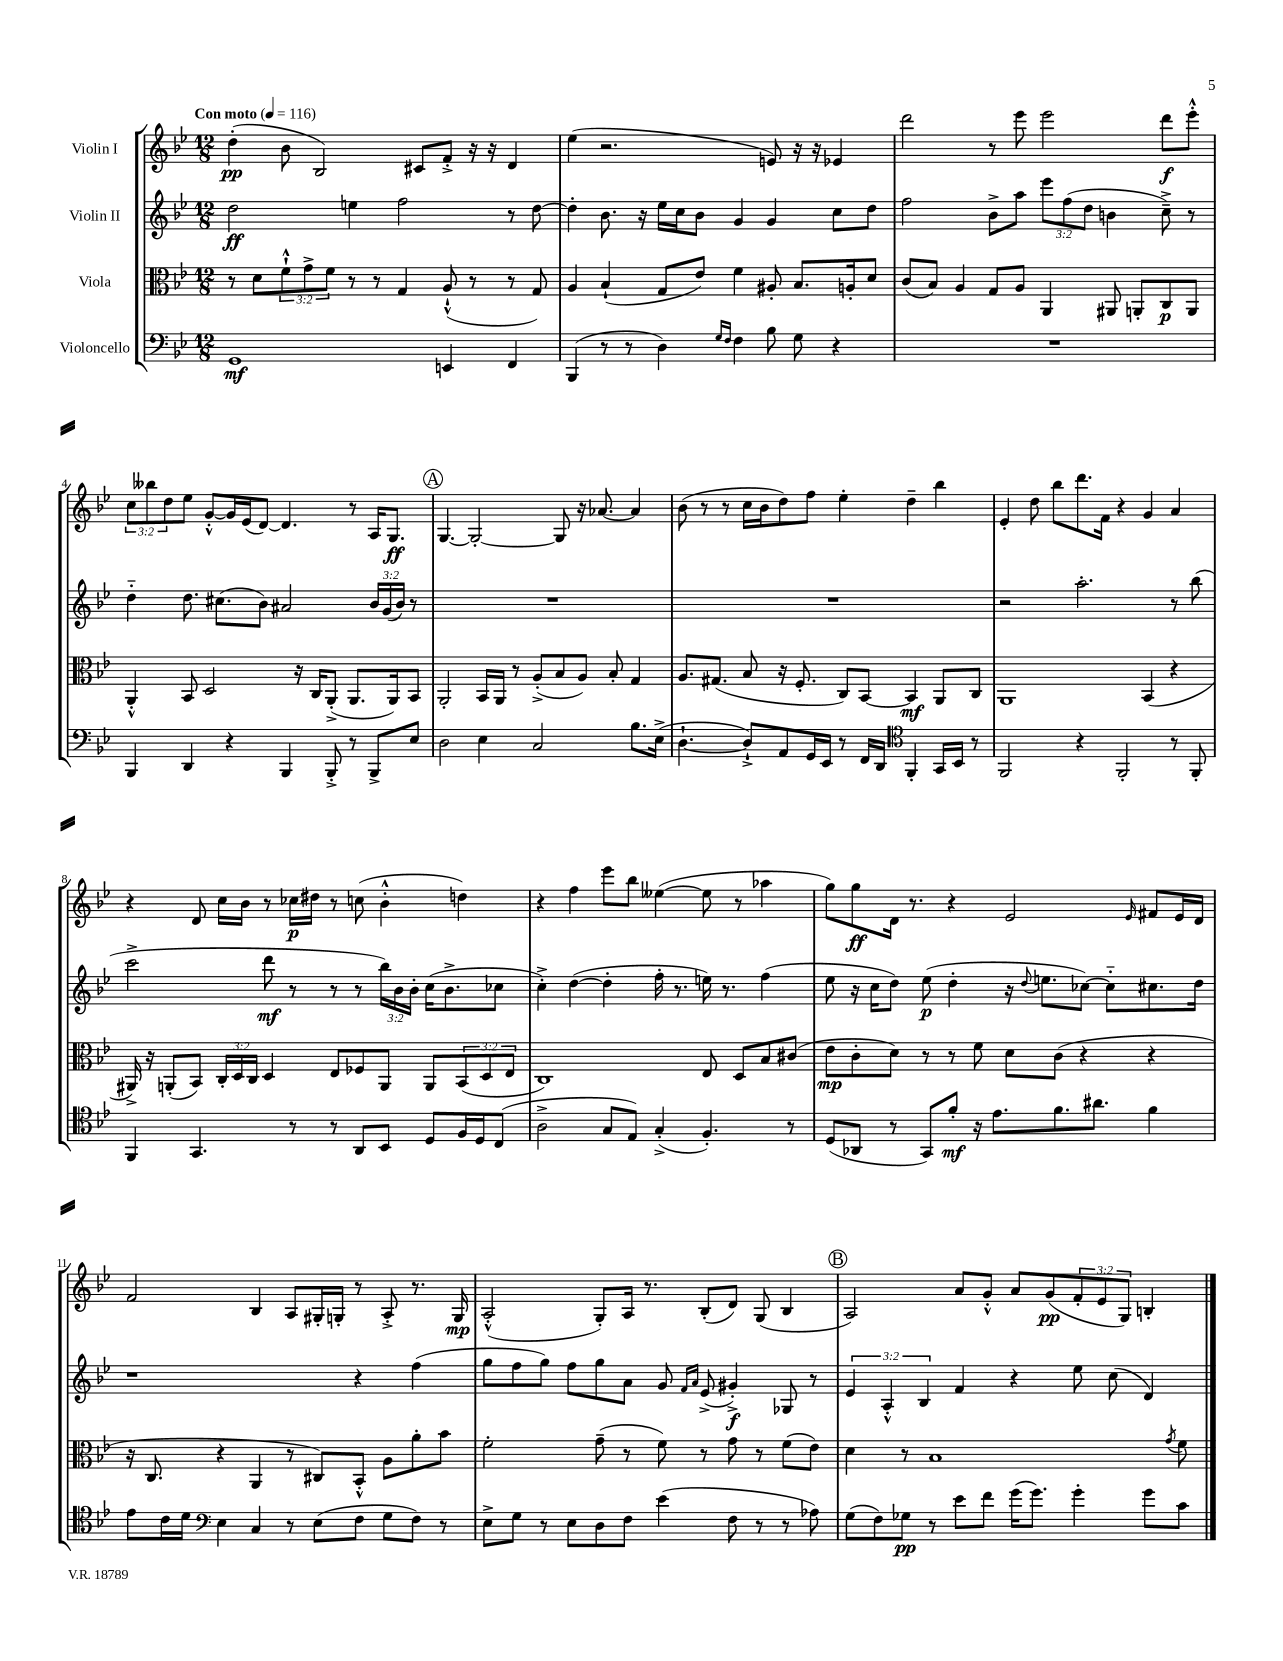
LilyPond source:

<<
\new StaffGroup <<
\new Staff = "s0" \with { instrumentName = "Violin I" } {
    \clef treble \key bes \major \numericTimeSignature \time 12/8 \override Staff.TupletNumber.text = #tuplet-number::calc-fraction-text \tempo "Con moto" 4 = 116
    d''4-.\pp( bes'8 bes2) cis'8 f'8-.-> r16 r16 d'4 |
    ees''4( r2. e'8) r16 r16 ees'4 |
    d'''2 r8 ees'''8 ees'''2 d'''8\f ees'''8-.-^ |
    \tuplet 3/2 { c''8 beses''8 d''8 } ees''8 g'8~-.-^ g'16 ees'16( d'8~) d'4. r8 a16 g8.\ff |
    \mark \markup { \circle "A" } g4.~ g2~-. g8 r16 aes'8.~ aes'4 |
    bes'8( r8 r8 c''16 bes'16 d''8) f''8 ees''4-. d''4-- bes''4 |
    ees'4-. d''8 bes''8 d'''8. f'16 r4 g'4 a'4 |
    r4 d'8 c''16 bes'16 r8 ces''16\p dis''16 r8 c''8( bes'4-.-^ d''4) |
    r4 f''4 ees'''8 bes''8 eeses''4~( eeses''8 r8 aes''4 |
    g''8) g''8\ff d'16 r8. r4 ees'2 \grace { ees'16 } fis'8 ees'16 d'16 |
    f'2 bes4 a8 gis16-. g16-. r8 a8-.-> r8. g16\mp |
    a2-.-^( g8-.) a16 r8. bes8-.( d'8) g8( bes4 |
    \mark \markup { \circle "B" } a2) a'8 g'8-.-^ a'8 g'8\pp( \tuplet 3/2 { f'8-. ees'8 g8) } b4-. \bar "|." |
}
\new Staff = "s1" \with { instrumentName = "Violin II" } {
    \clef treble \key bes \major \numericTimeSignature \time 12/8 \override Staff.TupletNumber.text = #tuplet-number::calc-fraction-text
    d''2\ff e''4 f''2 r8 d''8~ |
    d''4-. bes'8. r16 ees''16 c''16 bes'8 g'4 g'4 c''8 d''8 |
    f''2 bes'8-> a''8 \tuplet 3/2 { ees'''8 f''8( d''8 } b'4 c''8--->) r8 |
    d''4-_ d''8. cis''8.( bes'8) ais'2 \tuplet 3/2 { bes'16 g'16( bes'16) } r8 |
    \mark \markup { \circle "A" } R1. |
    R1. |
    r2 a''2.-. r8 bes''8( |
    c'''2-> d'''8\mf r8 r8 r8 \tuplet 3/2 { bes''16) bes'16 bes'16-. } c''16( bes'8.-> ces''8 |
    c''4-.->) d''4~( d''4-. f''16-. r8. e''16) r8. f''4( |
    ees''8 r16 c''16 d''8) ees''8\p( d''4-. r16 \appoggiatura { d''8 } e''8. ces''8~) ces''8-_ cis''8. d''16 |
    r1 r4 f''4( |
    g''8 f''8 g''8) f''8 g''8 a'8 g'8 \grace { f'16 a'16 } ees'8->( gis'4-.->\f) ges8 r8 |
    \mark \markup { \circle "B" } \tuplet 3/2 { ees'4 a4-.-^ bes4 } f'4 r4 ees''8 c''8( d'4) \bar "|." |
}
\new Staff = "s2" \with { instrumentName = "Viola" } {
    \clef alto \key bes \major \numericTimeSignature \time 12/8 \override Staff.TupletNumber.text = #tuplet-number::calc-fraction-text
    r8 d'8 \tuplet 3/2 { f'8-!-^ g'8-> f'8 } r8 r8 g4 a8-!-^( r8 r8 g8) |
    a4 bes4-!( g8 ees'8) f'4 ais8-. bes8. a16-. d'8 |
    c'8( bes8) a4 g8 a8 a,4 ais,8 a,8-. c8\p a,8 |
    a,4-.-^ bes,8 d2 r16 c16 a,8-.->( a,8. a,16) bes,8 |
    \mark \markup { \circle "A" } a,2-. bes,16 a,16 r8 a8-.->( bes8 a8) bes8-. g4 |
    a8. gis8.( bes8 r16 f8.-. c8) bes,8~ bes,4\mf a,8 c8 |
    a,1 bes,4( r4 |
    ais,16->) r16 a,8-.( bes,8) \tuplet 3/2 { c16-. d16 c16 } d4 ees8 fes8 a,8 a,8 \tuplet 3/2 { bes,8( d8 ees8 } |
    c1) ees8 d8 bes8 cis'8( |
    ees'8\mp c'8-. d'8) r8 r8 f'8 d'8 c'8( r4 r4 |
    r16 c8. r4 a,4 r8 cis8) bes,8-.-^ a8 a'8-. bes'8 |
    f'2-. g'8--( r8 f'8) r8 g'8 r8 f'8( ees'8) |
    \mark \markup { \circle "B" } d'4 r8 bes1 \acciaccatura { g'8 } f'8 \bar "|." |
}
\new Staff = "s3" \with { instrumentName = "Violoncello" } {
    \clef bass \key bes \major \numericTimeSignature \time 12/8
    g,1\mf e,4 f,4 |
    bes,,4( r8 r8 d4) \grace { g16 f16 } f4 bes8 g8 r4 |
    R1. |
    bes,,4 d,4 r4 bes,,4 bes,,8-.-> r8 bes,,8-> ees8 |
    \mark \markup { \circle "A" } d2 ees4 c2 bes8. ees16->( |
    d4.~-! d8-!->) a,8 g,16 ees,16 r8 f,16 d,16 \clef tenor f,4-. g,16 bes,16 r8 |
    f,2 r4 f,2-. r8 f,8-. |
    f,4 g,4. r8 r8 a,8 bes,8 d8 f16 d16 c8( |
    a2-> g8 ees8) g4-.->( f4.-.) r8 |
    d8( aes,8 r8 g,8) f'8-.\mf r16 ees'8. f'8. ais'8. f'4 |
    ees'8 c'16 d'16 \clef bass ees4 c4 r8 ees8( f8 g8 f8) r8 |
    ees8-> g8 r8 ees8 d8 f8 ees'4( f8 r8 r8 aes8) |
    \mark \markup { \circle "B" } g8( f8) ges8\pp r8 ees'8 f'8 g'16( g'8.) g'4-. g'8 c'8 \bar "|." |
}
>>
>>
